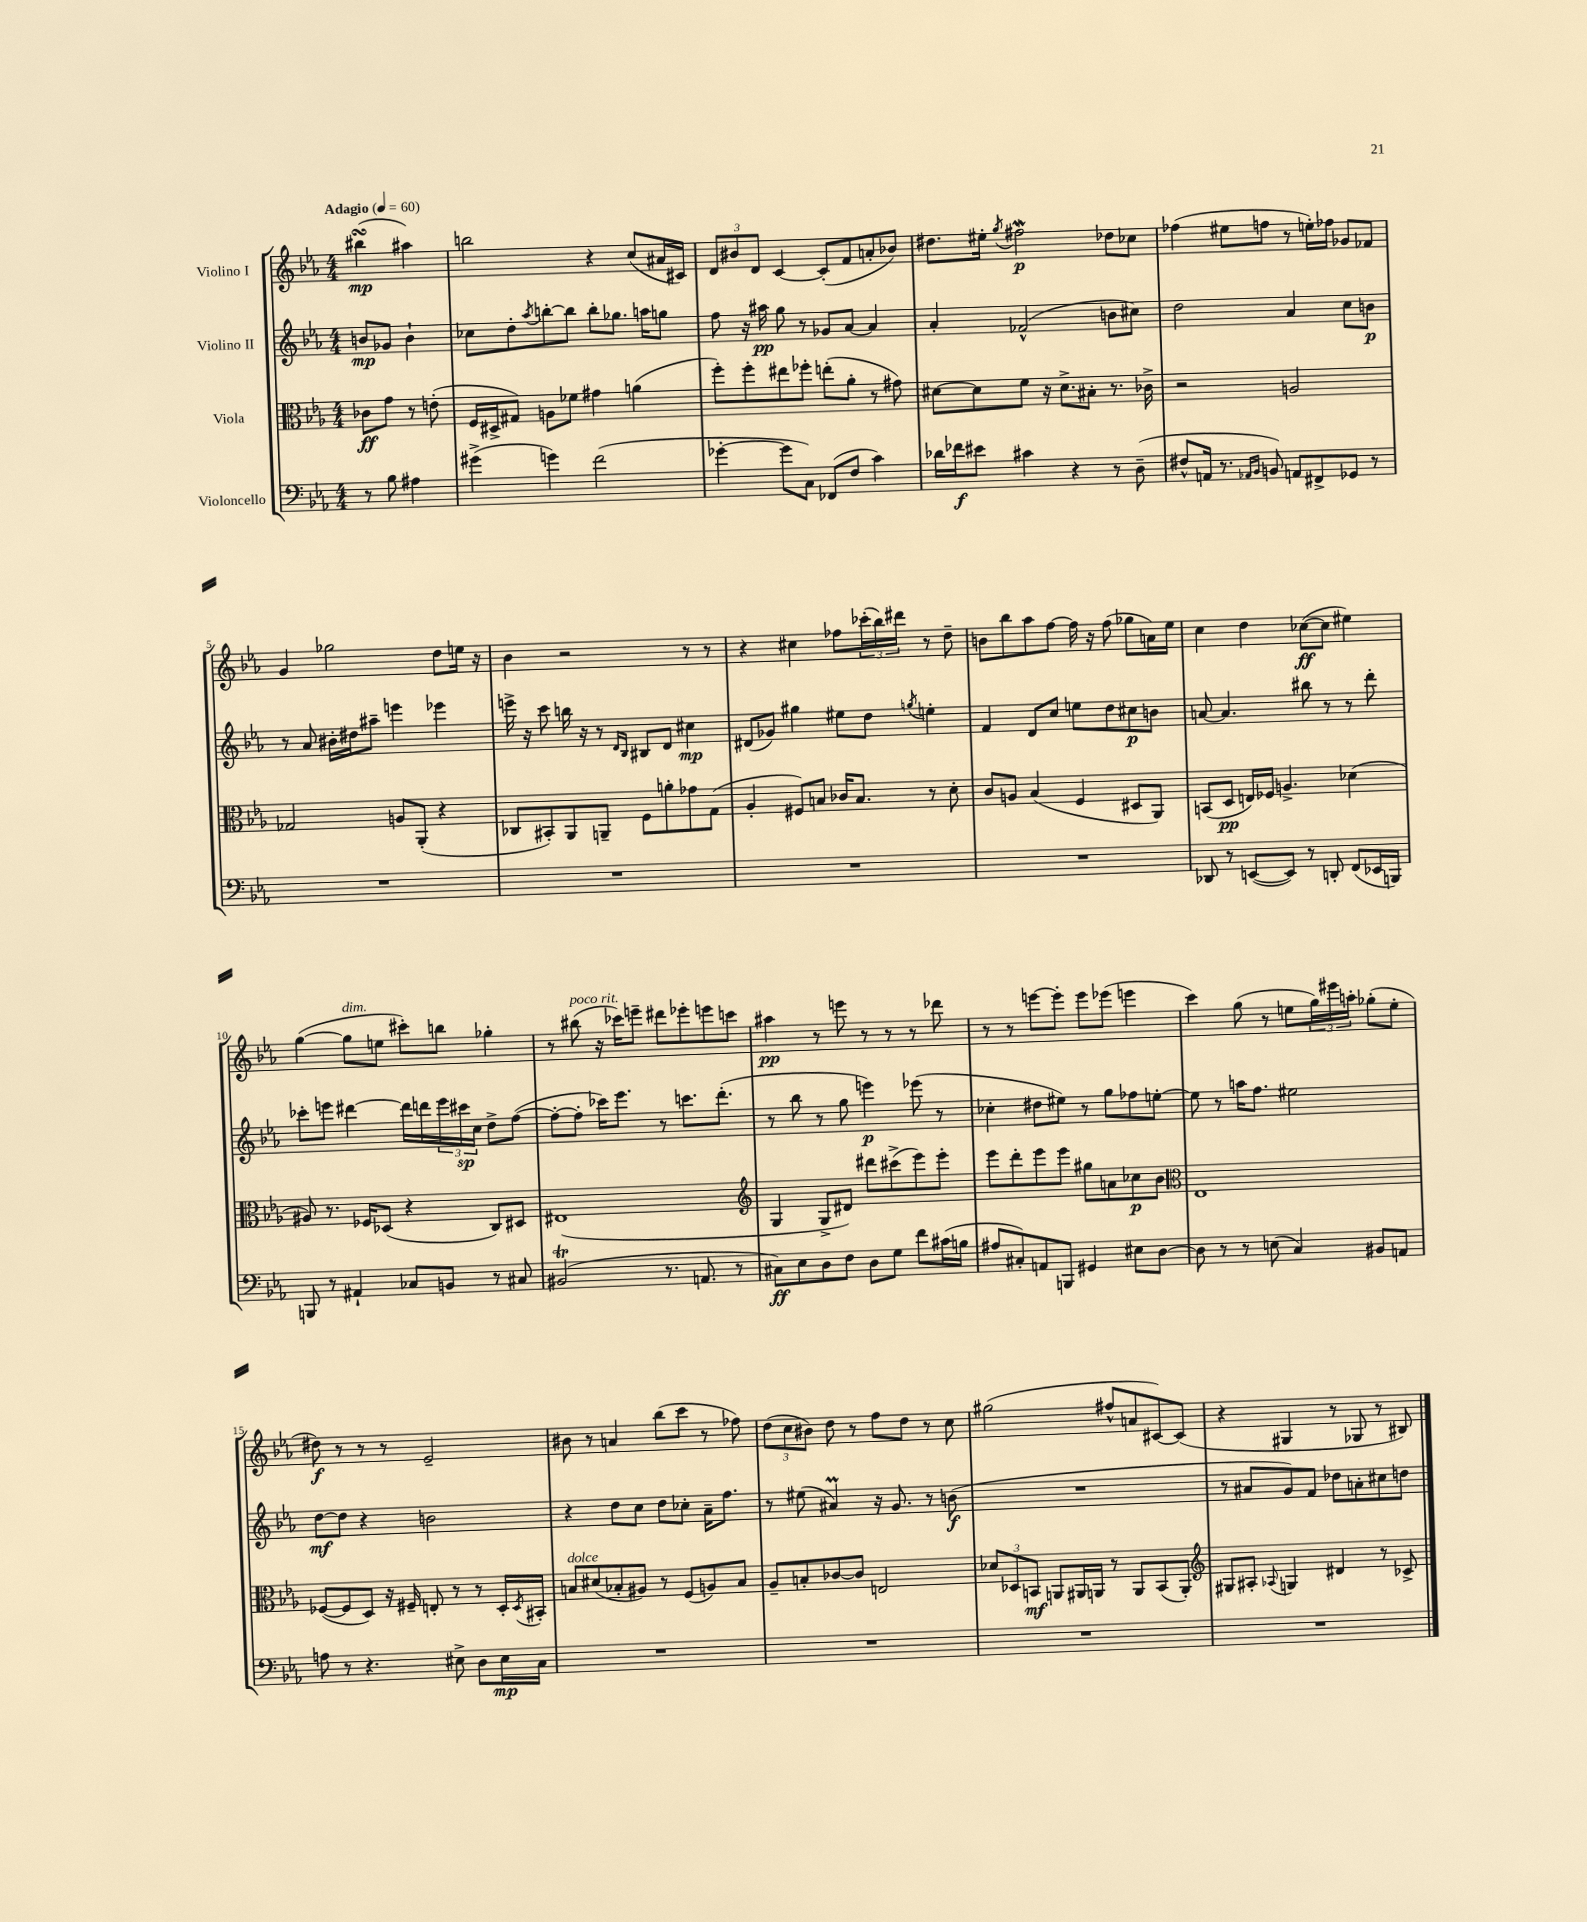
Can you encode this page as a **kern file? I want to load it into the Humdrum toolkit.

**kern	**kern	**kern	**kern
*staff4	*staff3	*staff2	*staff1
*clefF4	*clefC3	*clefG2	*clefG2
*k[b-e-a-]	*k[b-e-a-]	*k[b-e-a-]	*k[b-e-a-]
*M4/4	*M4/4	*M4/4	*M4/4
*MM60	*MM60	*MM60	*MM60
8r	8c-	8b	(4bb#
8B-	8g	8g-	.
4A#	8r	4b`	4aa#)
.	(8e'	.	.
=	=	=	=
(4g#^	16F	8cc-	2bb
.	16D#^	.	.
.	8G#)	8dd'	.
.	.	8qaa-	.
4g)	8A	[8bb'	.
.	8f-	8bb]	.
(2f	4g#	8bb'	4r
.	.	8.gg-	.
.	(4a	.	(8cc
.	.	16aa	.
.	.	8gg	16a#
.	.	.	16c#)
=	=	=	=
[4g-'	8ff')	8ff	12d
.	.	.	12b#
.	8ff'	16r	.
.	.	.	12d
.	.	16aa#	.
8g-]	8ee#	8gg	[4c
8C)	8ff-'	8r	.
(8FF-	(8ee'	8g-	(8c']
8F	8a-'	[8a-	8f
4c)	8r	4a-]	8a'
.	8g#)	.	8b-)
=	=	=	=
16d-	[8d#	4a-'	8.dd#
16f-	.	.	.
8e#	8d#]	.	.
.	.	.	16ee#'
.	.	.	8qgg
4c#	8f	(2f-^^	2ff#
.	16r	.	.
.	8.d#^	.	.
4r	.	.	.
.	8B#'	.	.
8r	8.r	8b	8dd-
(8D~	.	8cc#)	8cc-
.	16c-^	.	.
=	=	=	=
8F#^^	2r	2dd	(4ff-
16AA	.	.	.
8.r	.	.	.
.	.	.	8ee#
16qqAA-	.	.	.
16qqBB-	.	.	.
8BB)	.	.	8ff
8AA	2A	4a-	8r
8FF#^	.	.	16ee')
.	.	.	16ff-
8GG-	.	8cc	8g-
8r	.	8b	8f-
=	=	=	=
1r	2G-	8r	4g
.	.	8a-	.
.	.	16b#'	2gg-
.	.	16dd#	.
.	.	8aa#~	.
.	8A	4eee	.
.	(8AA-'	.	.
.	4r	4eee-	8dd
.	.	.	16ee
.	.	.	16r
=	=	=	=
1r	8C-	16eee^	4b-
.	.	16r	.
.	8BB#')	8ccc	.
.	8AA-	16bb	2r
.	.	16r	.
.	8AA~	8r	.
.	.	16qqd	.
.	.	16qqB-	.
.	8F	8B#	.
.	8a'	8d	.
.	8g-	4cc#	8r
.	(8G	.	8r
=	=	=	=
1r	4A-'	(8d#	4r
.	.	8g-)	.
.	8F#)	4gg#	4cc#
.	8B	.	.
.	16c-	8ee#	8ff-
.	8.B	.	.
.	.	8dd	(24ccc-'
.	.	.	24bb-)
.	.	.	24ddd#
.	.	8qgg	.
.	8r	4ee'	8r
.	8d'	.	8dd~
=	=	=	=
1r	8c	4f	8b
.	8A	.	8bb-
.	(4B-	8d	8aa-
.	.	8cc	[8ff
.	4F	8ee	16ff]
.	.	.	16r
.	.	8dd	(8ff
.	8D#	8cc#	8gg-
.	8AA-)	8b	16a)
.	.	.	16ee-
=	=	=	=
8DD-	(8BB	[8a	4cc
8r	8D	4.a]	.
([8EE	16E)	.	4dd
.	16F-	.	.
8EE])	4.A^	.	.
8r	.	8bb#	([8cc-
8DD'	.	8r	8cc-]
(8FF	(4d-	8r	4ee#)
16EE-	.	8ddd'	.
16BBB)	.	.	.
=	=	=	=
8BBB	8A#)	8ccc-'	([4gg
8r	8.r	8eee	.
4AA#`	.	[4ddd#	8gg]
.	16F-	.	.
.	(8D-	.	8ee
8C-	4r	16ddd#]	8ccc#')
.	.	16ddd	.
8BB	.	24eee	8bb
.	.	24ccc#	.
.	.	24cc	.
8r	8C)	8dd^	4gg-'
8C#	8D#	([8ff	.
=	=	=	=
(2BB#	(1E#	8ff'_	8r
.	.	8ff']	(8bb#
.	.	16ccc-)	16r
.	.	8.eee-	16ccc-)
.	.	.	8eee~
8.r	.	8r	8ddd#
.	.	8.ccc	8eee-'
8.AA	.	.	.
.	.	.	8eee
.	.	(8.ddd'	.
8r	.	.	8ccc
=	=	=	=
*	*clefG2	*	*
8C#)	4G	8r	4aa#
8E-	.	8bb-	.
8D	8G^	8r	8r
8F	8d#)	8gg	8eee
8D	8ddd#	4eee)	8r
8G	(8ccc#^	.	8r
8f	8eee-)	(8eee-	8r
(16c#	8eee-'	8r	8ddd-
16B	.	.	.
=	=	=	=
8A#	8eee-	4cc-'	8r
8C#')	8ddd'	.	8r
8AA	8eee-	8dd#	[8eee
8BBB	8eee-	8ee#)	8eee']
4GG#	8gg#	8r	8eee
.	8a	8gg	(8eee-
8E#	8cc-	8ff-	4eee
[8D	8b-	[8ee'	.
=	=	=	=
*	*clefC3	*	*
8D]	1E-	8ee]	4ccc)
8r	.	8r	.
8r	.	16aa	(8gg
.	.	8.ff	.
(8E	.	.	8r
4C)	.	2ee#	8ee
.	.	.	24gg)
.	.	.	24eee#
.	.	.	24aa'
8BB#	.	.	(8gg-'
8AA	.	.	8ee'
=	=	=	=
8A	([8F-	[8dd	8dd#)
8r	8F-]	8dd]	8r
4.r	8D)	4r	8r
.	16r	.	8r
.	16F#~	.	.
.	8E'	2b	2e-~
8E#^	8r	.	.
8D	8r	.	.
16E#	16D'	.	.
.	8qD	.	.
16C	16BB#'	.	.
=	=	=	=
1r	8B	4r	8b#
.	(8d#	.	8r
.	8B-'	8dd	4a
.	8A#)	8cc	.
.	8r	8dd	(8bb-
.	(8F	8cc-'	8ccc
.	8A)	16a-~	8r
.	.	8.ff	.
.	8B-	.	8ff-)
=	=	=	=
1r	8A-~	8r	(12dd
.	.	.	12cc
.	8B'	(8ee#	.
.	.	.	12b#)
.	[8c-	4a#)	8dd
.	8c-]	.	8r
.	2E	16r	8ff
.	.	8.g	.
.	.	.	8dd
.	.	8r	8r
.	.	(8b	8cc
=	=	=	=
1r	12d-	1r	(2gg#
.	12D-	.	.
.	12BB	.	.
.	8AA	.	.
.	16AA#	.	.
.	16AA	.	.
.	8r	.	8ff#^^
.	8AA	.	8a
.	(8BB	.	[8c#)
.	8AA')	.	(8c#]
=	=	=	=
*	*clefG2	*	*
1r	8G#	8r	4r
.	8A#'	8a#	.
.	8qqA-	.	.
.	4G	8g)	4G#
.	.	8f	.
.	4d#	8dd-	8r
.	.	8a'	8G-
.	8r	8cc#	8r
.	8c-^	8dd	8B#)
==	==	==	==
*-	*-	*-	*-
